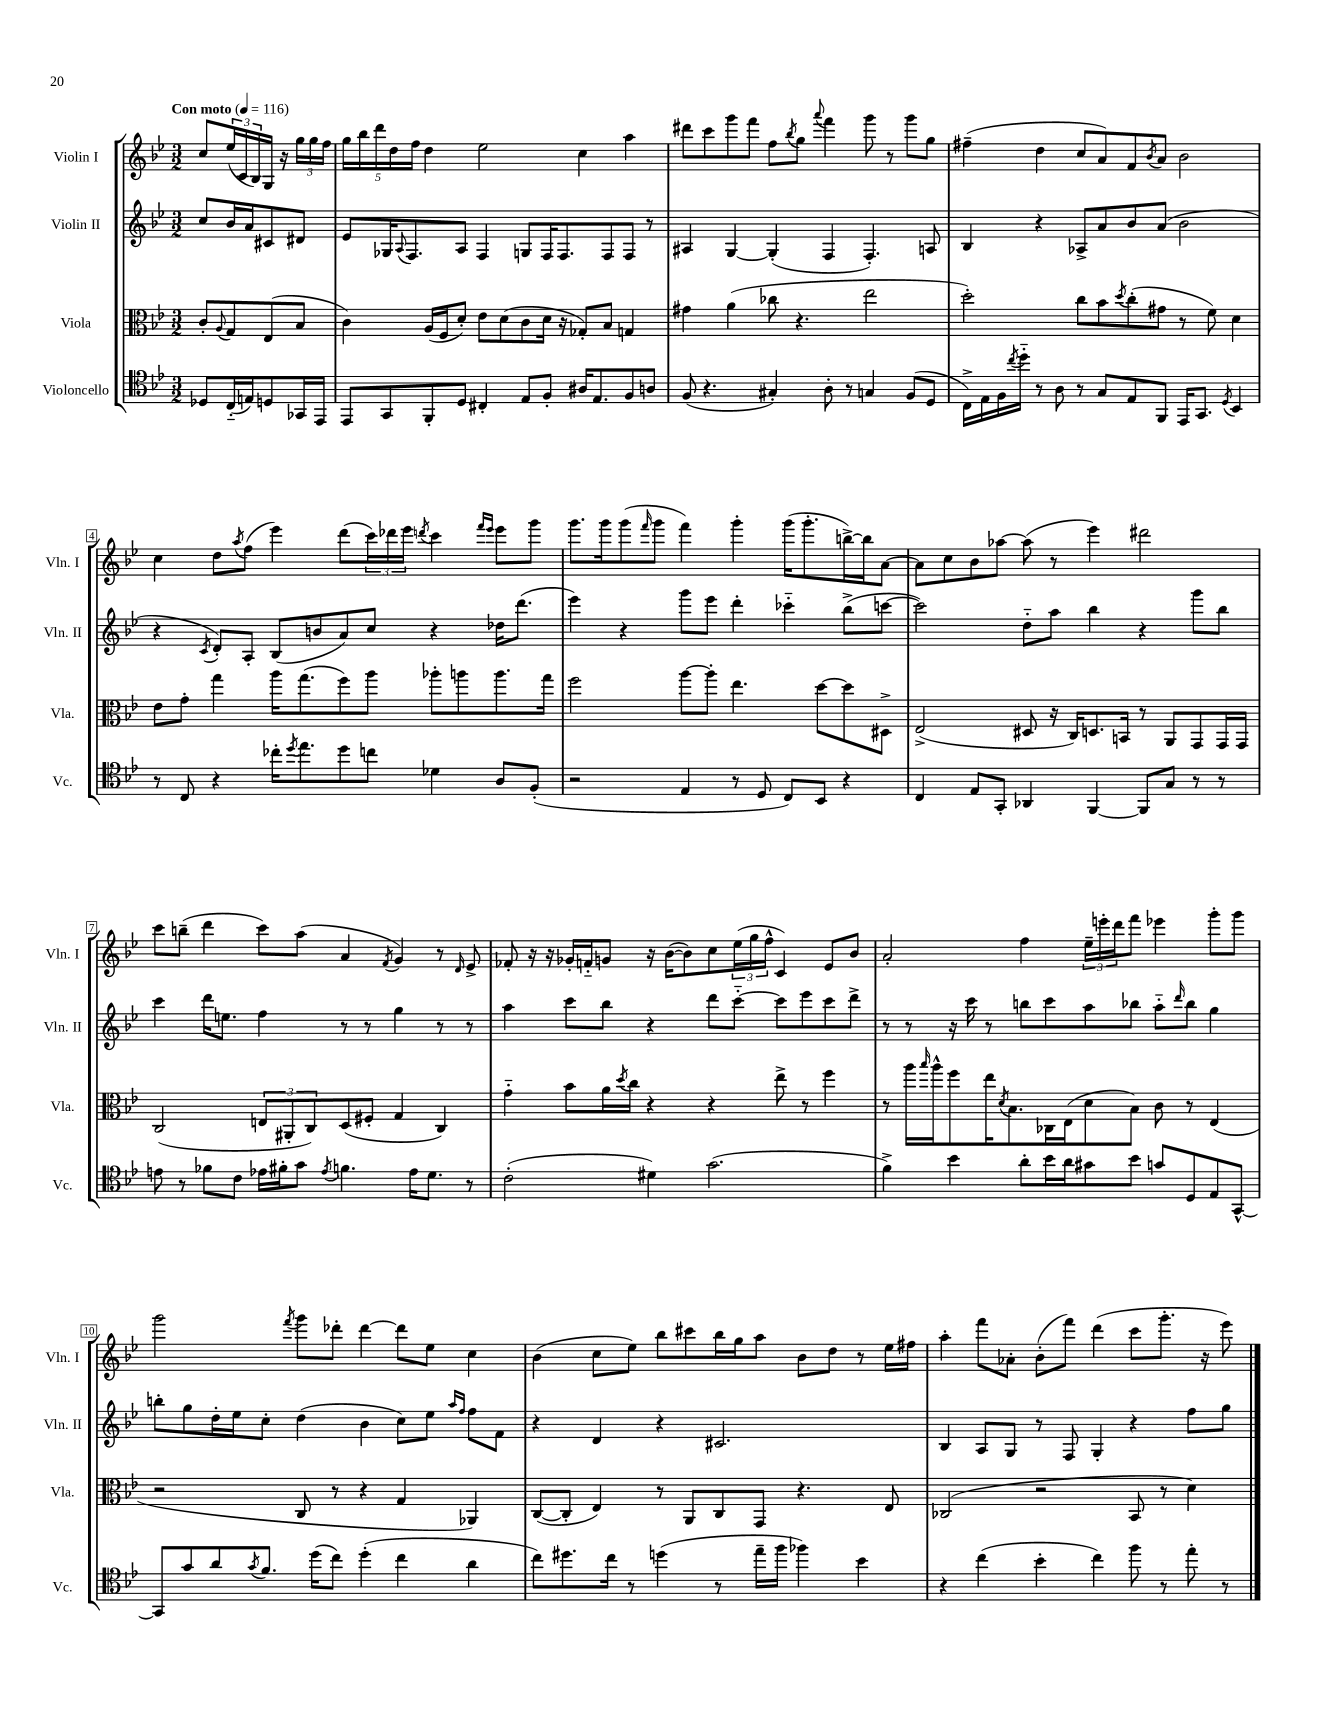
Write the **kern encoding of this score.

**kern	**kern	**kern	**kern
*part4	*part3	*part2	*part1
*staff4	*staff3	*staff2	*staff1
*I"Violoncello	*I"Viola	*I"Violin II	*I"Violin I
*I'Vc.	*I'Vla.	*I'Vln. II	*I'Vln. I
*clefC4	*clefC3	*clefG2	*clefG2
*k[b-e-]	*k[b-e-]	*k[b-e-]	*k[b-e-]
*M3/2	*M3/2	*M3/2	*M3/2
*MM116	*MM116	*MM116	*MM116
=	=	=	=
!	!	!	!LO:TX:a:B:t=Con moto
8D-X/L	8c'/L	8cc/L	8cc/L
.	8qqA/	.	.
(16C/L	8G/	16b-/L	(24ee-/L
.	.	.	24c/
16En/J)	.	16a/J	.
.	.	.	24B-/)
8Dn/	(8E-/	8c#X/	16G/JJ
.	.	.	16r
16GG-X/L	8B-/J	8d#X/J	24gg\LL
.	.	.	24gg\
16EE-/JJ	.	.	.
.	.	.	24ff\JJ
=1	=1	=1	=1
8EE-/L	4c\)	8e-/L	20gg\LL
.	.	.	20bb-\
.	.	.	20ddd\
8GG/	.	16G-X/K	.
.	.	.	20dd\
.	.	8qqA/	.
.	.	8.F/	.
.	.	.	20ff\JJ
8FF'/	(16A/LL	.	4dd\
.	16F/J	.	.
8D/J	8d'/J)	8A/J	.
4C#X'/	8e-\L	4F/	2ee-\
.	(8d\	.	.
8E-/L	8c\	8Gn/L	.
8F'/J	16d\Jk	16F/K	.
.	16r	8.F/	.
16A#X/KL	8G-X'/L)	.	4cc\
8.E-/	.	.	.
.	8B-/J	8F/	.
8F/	4Gn/	8F/J	4aa\
8An/J	.	8r	.
=2	=2	=2	=2
(8F/	4g#X\	4A#X/	8ddd#X\L
4.r	.	.	8ccc\
.	(4a\	[4G/	8ggg\
.	.	.	8fff\J
4G#X'/)	8cc-X\	(4G'/]	8ff\L
.	.	.	8qbb-/
.	4.r	.	8gg\J
.	.	.	8qqaaa/
8A'\	.	4F/	4fff\
8r	.	.	.
4Gn/	2ee-\	4.F'/)	8ggg\
.	.	.	8r
(8F/L	.	.	8ggg\L
8D/J	.	8An/	8gg\J
=3	=3	=3	=3
16C^\LL)	2dd'\)	4B-/	(4ff#X~\
16E-\	.	.	.
16F\	.	.	.
8qcc/	.	.	.
16dd\JJ	.	.	.
8r	.	4r	4dd\
8A\	.	.	.
8r	8cc\L	8A-X^/L	8cc/L
8G/L	8b-\	8a/	8a/)
.	8qdd/	.	.
8E-/	(8cc'\	8b-/	8f/
.	.	.	8qb-/
8FF/J	8g#X\J	(8a/J	8a/J
16EE-/KL	8r	2b-\	2b-\
8.GG/J	.	.	.
.	8f\)	.	.
8qD/	.	.	.
4BB-/	4d\	.	.
!!LO:LB:g=z
=4	=4	=4	=4
8r	8e-\L	4r	4cc\
8C/	8g'\J	.	.
.	.	8qc/	.
4r	4gg\	8d'/L)	8dd\L
.	.	.	8qaa/
.	.	8A'/J	(8ff\J
16cc-X'\KL	16aa\KL	(8B-/L	4eee-\)
8qdd/	.	.	.
8.ee-\	(8.gg\	.	.
.	.	8bn/	.
8dd\	8ff\)	8a/)	(8ddd\L
8ccn\J	8aa\J	8cc/J	24ccc\L)
.	.	.	24ddd-X\
.	.	.	24eee-\JJ
.	.	.	8qdddn/
4d-X\	8aa-X'\L	4r	4ccc\
.	8aan\	.	.
.	.	.	16qqfff/LL
.	.	.	16qqeee-/JJ
8A/L	8.aa\	16dd-X\KL	8eee-\L
.	.	(8.ddd\J	.
(8F'/J	.	.	8ggg\J
.	16gg\Jk	.	.
=5	=5	=5	=5
2r	2ff\	4eee-\)	8.ggg\L
.	.	.	16ggg\k
.	.	4r	(8ggg\
.	.	.	16qqfff/
.	.	.	8ggg\J
4E-/	[8aa\L	8ggg\L	4fff\)
.	8aa'\J]	8eee-\J	.
8r	4.ee-\	4ddd'\	4ggg'\
8D/	.	.	.
8C/L)	.	4ccc-X\	(16ggg\KL
.	.	.	8.ggg'\
8BB-/J	[8dd\L	.	.
4r	8dd\]	(8bb-^\L	[16bbn^\L)
.	.	.	16bb\J]
.	8D#X^\J	[8cccn\J	[8a\J
=6	=6	=6	=6
4C/	(2E-^/	2ccc\])	8a\L]
.	.	.	8cc\
8E-/L	.	.	8b-\
8GG'/J	.	.	[8aa-X\J
4AA-X/	8D#X/	8dd\L	(8aa-\]
.	16r	8aa\J	8r
.	16C/KL)	.	.
[4FF/	8.Dn/	4bb-\	4eee-\)
.	16BBn/Jk	.	.
8FF/L]	8r	4r	2ddd#X\
8G/J	8AA/L	.	.
8r	8GG/	8ggg\L	.
8r	16GG/L	8bb-\J	.
.	16GG/JJ	.	.
!!LO:LB:g=z
=7	=7	=7	=7
8en\	(2C/	4ccc\	8ccc\L
8r	.	.	(8bbn~\J
8f-X\L	.	16ddd\KL	4ddd\
.	.	8.een\J	.
8c\J	.	.	.
16e-X\LL	12En/L	4ff\	8ccc\L)
16f#X'\J	.	.	.
.	12AA#X'/	.	.
8g\J	.	.	(8aa\J
.	12C/)	.	.
8qe-/	.	.	.
4.fn\	(8D/	8r	4a/
.	8F#X'/J	8r	.
.	.	.	8qf/
.	4G/	4gg\	4g/)
16e-\KL	.	.	.
8.d\J	.	.	.
.	4C/)	8r	8r
.	.	.	16qqd/
8r	.	8r	8e-^/
=8	=8	=8	=8
(2c'\	4g\	4aa\	8f-X'/
.	.	.	16r
.	.	.	16r
.	8b-\L	8ccc\L	16g-X'/LL
.	.	.	16fn/J
.	16a\L	8bb-\J	8gn/J
.	8qdd/	.	.
.	16cc\JJ	.	.
4d#X\)	4r	4r	16r
.	.	.	([16b-\KL
.	.	.	8b-\])
(2.g\	4r	8ddd\L	8cc\
.	.	[8ccc\J	(24ee-\L
.	.	.	24gg\
.	.	.	24ff^^\JJ
.	8ee-^\	8ccc\L]	4c/)
.	8r	8eee-\	.
.	4ff\	8ccc\	8e-/L
.	.	8ddd^\J	8b-/J
=9	=9	=9	=9
4f^\)	8r	8r	2a'/
.	16aa\LL	8r	.
.	16qqbb-/	.	.
.	16aa^^\J	.	.
4b-\	8ff\	16r	.
.	.	16ccc\	.
.	16ee-\K	8r	.
.	8qd/	.	.
.	8.B-\	.	.
8a'\L	.	8bbn\L	4ff\
16b-\L	16C-X\L	8ccc\	.
16a\J	(16E-\J	.	.
8g#X\	8d\	8aa\	24ee-~\LL
.	.	.	24eeen'\
.	.	.	24ddd\J
8b-\J	8B-\J)	8bb-X\J	8fff\J
8gn/L	8c\	8aa\L	4eee-X\
.	.	16qqddd/	.
8D/	8r	8bb-\J	.
8E-/	(4E-/	4gg\	8ggg'\L
[8GG^^/J	.	.	8ggg\J
!!LO:LB:g=z
=10	=10	=10	=10
8GG/L]	2r	8bbn'\L	2ggg\
8g/	.	8gg\	.
8a/	.	16dd'\L	.
.	.	16ee-\J	.
8qg/	.	.	.
8.f/J	.	8cc'\J	.
.	.	.	8qfff/
.	8C/	(4dd\	8ggg\L
(16dd\KL	.	.	.
8cc\J)	8r	.	8ddd-X'\J
(4dd'\	4r	4b-\	[4ddd-\
4cc\	4G/	8cc\L)	8ddd-\L]
.	.	8ee-\J	8ee-\J
.	.	16qqaa/LL	.
.	.	16qqff/JJ	.
4a\	4AA-X/)	8ff\L	4cc\
.	.	8f\J	.
=11	=11	=11	=11
8cc\L)	([8C/L	4r	(4b-\
8.dd#X\	8C'/J]	.	.
.	4E-/)	4d/	8cc\L
16cc\Jk	.	.	.
8r	.	.	8ee-\J)
(4ddn\	8r	4r	8bb-\L
.	8AA/L	.	8ccc#X\
8r	8C/	2.c#X/	16bb-\L
.	.	.	16gg\J
16ee-~\LL	8GG/J	.	8aa\J
16ff\JJ	.	.	.
4ff-X\)	4.r	.	8b-\L
.	.	.	8dd\J
4b-\	.	.	8r
.	8E-/	.	16ee-\LL
.	.	.	16ff#X\JJ
=12	=12	=12	=12
4r	(2C-X/	4B-/	4aa'\
(4cc\	.	8A/L	8fff\L
.	.	8G/J	8a-X'\J
4b-'\	2r	8r	(8b-'\L
.	.	8F/	8fff\J)
4cc\)	.	4G'/	(4ddd\
8ff\	8BB-/	4r	8ccc\L
8r	8r	.	8.ggg'\J
8ee-'\	4d\)	8ff\L	.
.	.	.	16r
8r	.	8gg\J	8eee-\)
==	==	==	==
*-	*-	*-	*-
